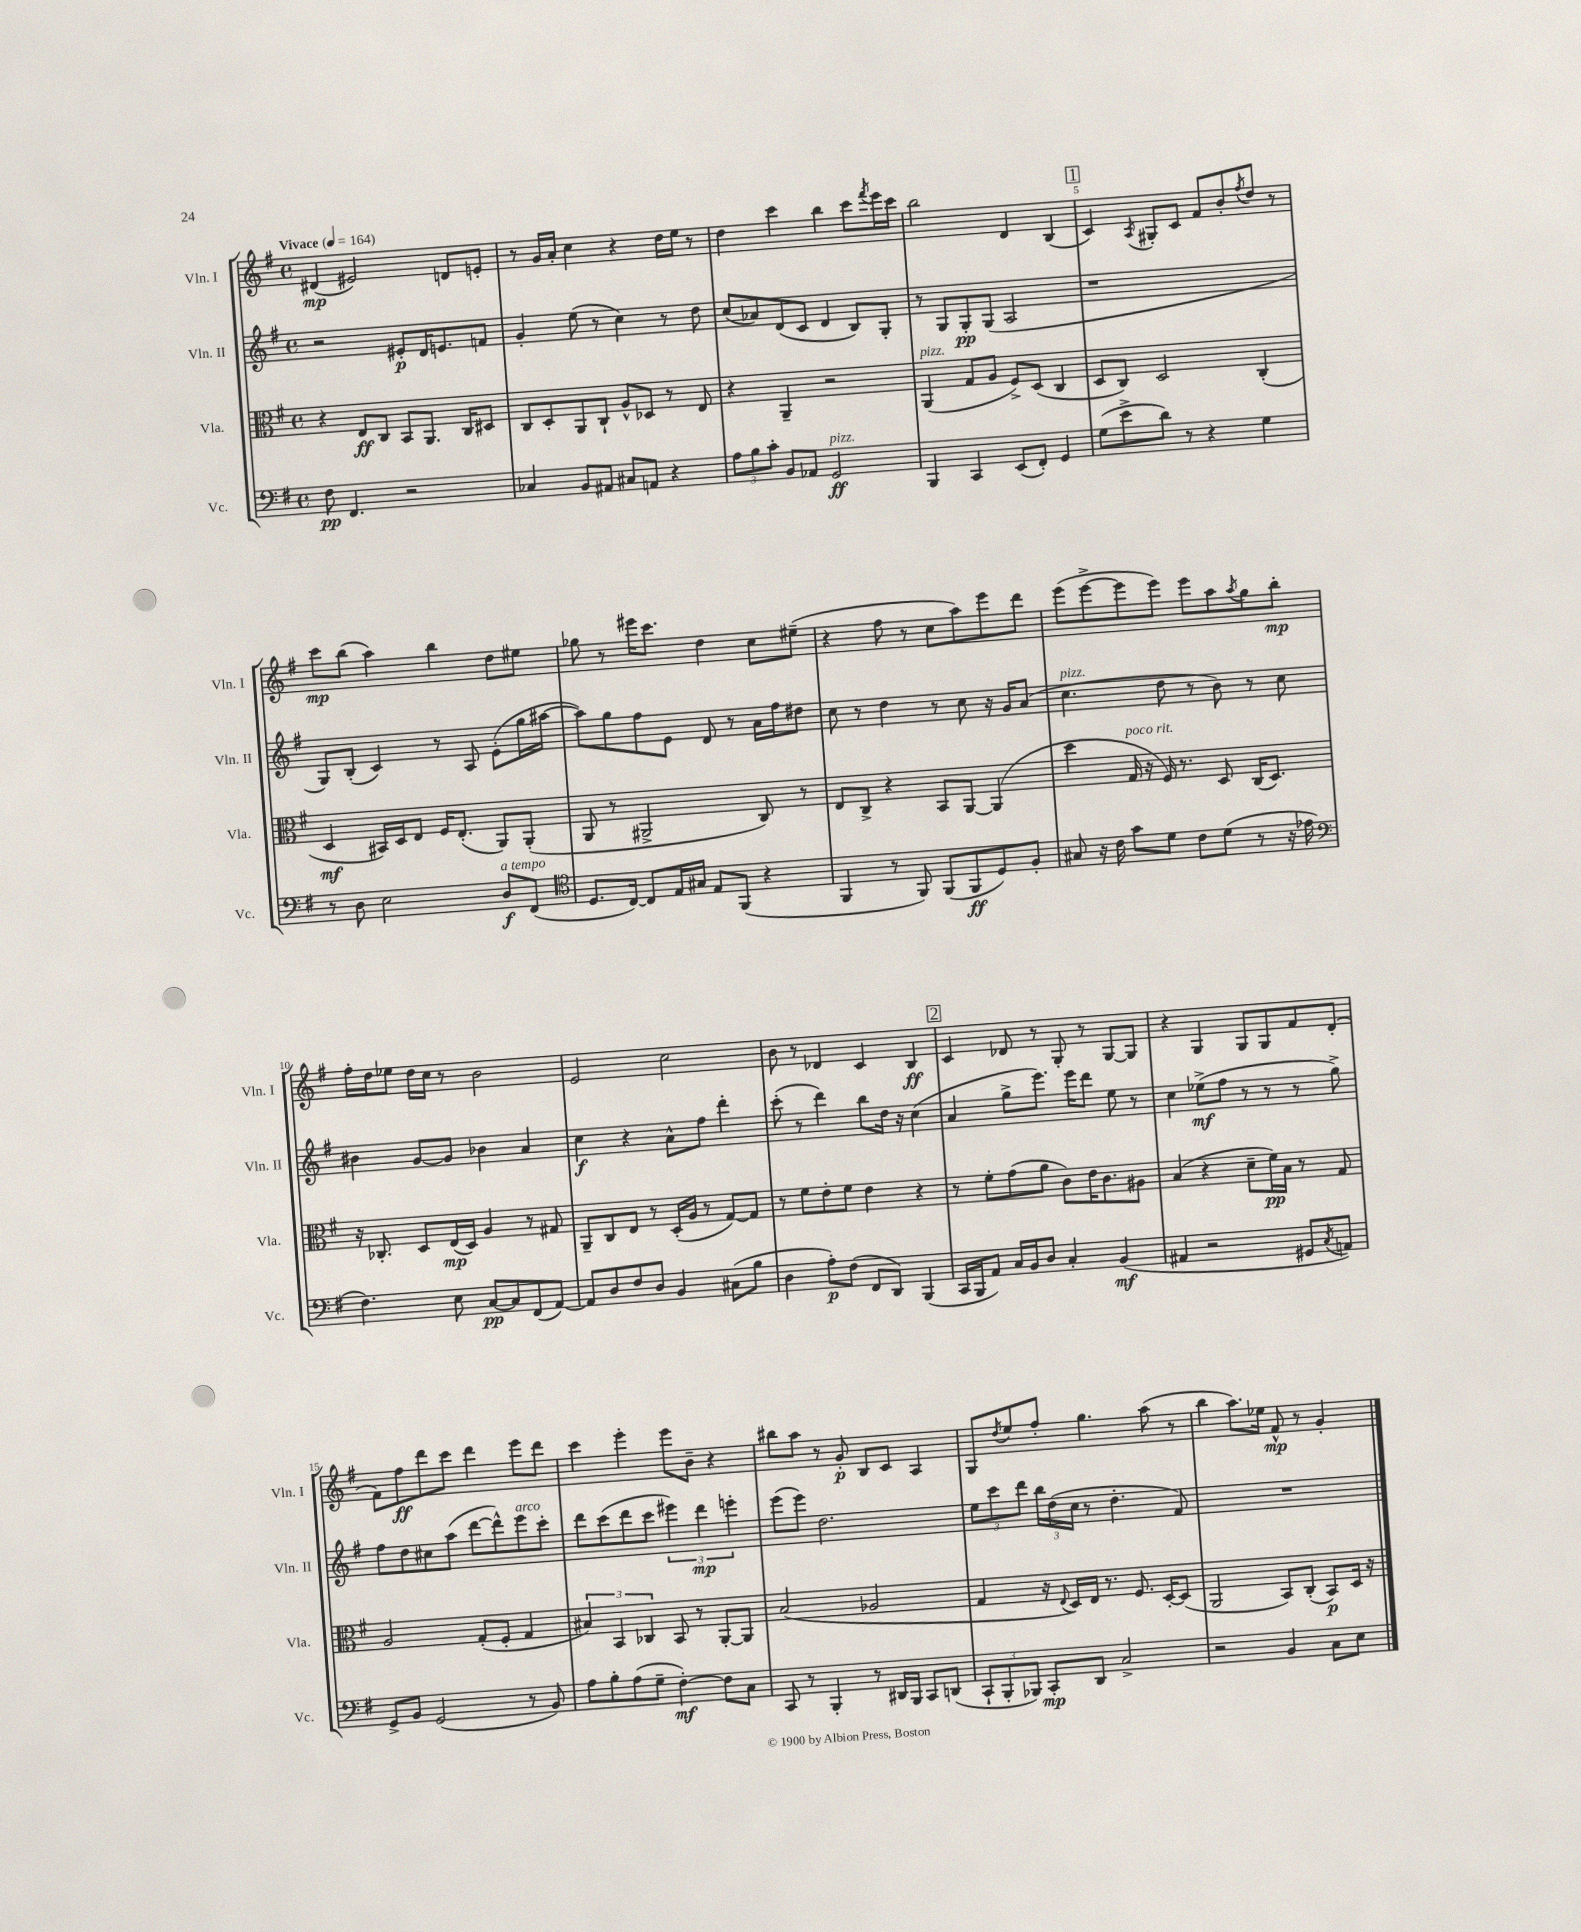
<<
\new StaffGroup <<
\new Staff = "s0" \with { instrumentName = "Vln. I" shortInstrumentName = "Vln. I" } {
    \clef treble \key g \major \defaultTimeSignature \time 4/4 \tempo "Vivace" 4 = 164
    dis'4\mp( eis'2) d'8 e'8-. |
    r8 g'16 a'16-. c''4 r4 d''16 e''16 r8 |
    d''4 c'''4 b''4 c'''8 \acciaccatura { fis'''8 } e'''16 c'''16 |
    b''2 d'4 b4( |
    \mark \markup { \box "1" } c'4) \acciaccatura { a8 } gis8-. c'8 fis'8 b'8-. \acciaccatura { fis''8 } d''8 r8 |
    c'''8\mp b''8( a''4) b''4 d''8 eis''8 |
    ges''8 r8 eis'''16 c'''8. d''4 c''8 eis''8--( |
    r4 fis''8 r8 c''8 a''8) e'''8 d'''8 |
    e'''8( e'''8~-> e'''8 e'''8) e'''8 a''8 \acciaccatura { a''8 } g''8 b''8-.\mp |
    fis''16-. d''16 ees''8 d''16 c''16 r8 b'2 |
    e'2 c''2 |
    b'8 r8 des'4 c'4 b4\ff |
    \mark \markup { \box "2" } c'4 des'8 r8 g8-. r8 g8~ g8 |
    r4 g4 g8 g8 fis'8 d'8-.( |
    fis'8) fis''8\ff d'''8 c'''8 d'''4 e'''8 d'''8 |
    c'''4 e'''4-. e'''8 b'8-- r4 |
    bis''8 a''8 r8 g'8-.\p b8 c'8 a4 |
    g8 \acciaccatura { d''8 } e''8 fis''8-. g''4. a''8( r8 |
    b''4 a''8.) ees''16 fis'8-^\mp r8 g'4-. \bar "|." |
}
\new Staff = "s1" \with { instrumentName = "Vln. II" shortInstrumentName = "Vln. II" } {
    \clef treble \key g \major \defaultTimeSignature \time 4/4
    r2 eis'8-.\p d'16 e'8. f'8 |
    g'4-. e''8( r8 c''4) r8 d''8 |
    c''8( aes'8) d'8( c'8 d'4 b8) g8-. |
    r8 g8 g8-.\pp g8( a2 |
    \mark \markup { \box "1" } r1 |
    g8) b8-.( c'4) r8 a8 e'8-.( g''16 ais''16~ |
    ais''8) g''8 fis''8 e'8 d'8 r8 a'16 fis''16 dis''8 |
    c''8 r8 d''4 r8 c''8 r16 g'16 a'8( |
    c''4.^\markup { \italic "pizz." } d''8 r8 b'8) r8 c''8 |
    bis'4 g'8~ g'8 bes'4 a'4 |
    c''4\f r4 a'8-^ fis''8 d'''4-. |
    c'''8-.( r8 d'''4) b''8 d''16 r16 c''4( |
    \mark \markup { \box "2" } a'4 g''8-> e'''8.) e'''16 d'''8 e''8 r8 |
    c''4 ees''8->\mf( fis''8 r8 r8 r8 g''8->) |
    fis''8 d''8 cis''8 a''8( d'''8~ d'''8-^) e'''8^\markup { \italic "arco" } c'''8-. |
    d'''8 c'''8( d'''8 c'''8 \tuplet 3/2 { eis'''4) d'''4\mp e'''4-. } |
    e'''8( e'''8) d''2. |
    \tuplet 3/2 { e''8 c'''8 d'''8 } \tuplet 3/2 { b''16 d''16( c''16 } r8 d''4.-. fis'8) |
    R1 \bar "|." |
}
\new Staff = "s2" \with { instrumentName = "Vla." shortInstrumentName = "Vla." } {
    \clef alto \key g \major \defaultTimeSignature \time 4/4
    r4 e8\ff c8 b,8 a,8. c16 dis8 |
    c8 d8-. a,8 c8-! a8-^ des8 r8 e8 |
    r4 a,4-- r2 |
    a,4^\markup { \italic "pizz." }( g8 a8 fis8->) d8( c4 |
    \mark \markup { \box "1" } d8 c8) d2 c4-.( |
    d4\mf bis,16) d16 e8 fis16 e8.-.( a,8) a,8-.( |
    a,8 r8 ais,2-> c8) r8 |
    e8 c8-> r4 b,8 a,8~ a,4( |
    d''4 g16^\markup { \italic "poco rit." } r16 fis16) r8. d8 c16( d8.) |
    r16 ces8.-. d8 e16\mp( d16) a4 r8 gis8 |
    a,8-- c8 e8 r8 d16-.( a16 r8 g8~) g8 |
    r8 fis'8 e'8-. fis'8 e'4 r4 |
    \mark \markup { \box "2" } r8 fis'8-. g'8( a'8 c'8) e'16 c'8. ais8 |
    b4( r4 d'8-- fis'16\pp) b16 r8 g8 |
    a2 g8-.( fis8-. g4 |
    \tuplet 3/2 { bis4) b,4 ces4 } b,8 r8 a,8~-. a,8 |
    b2( aes2 |
    g4 r16 \appoggiatura { e8 } d16) e16 r8. fis8. d16~-. d8( |
    a,2 b,8) c8-.( b,8\p) d16 r16 \bar "|." |
}
\new Staff = "s3" \with { instrumentName = "Vc." shortInstrumentName = "Vc." } {
    \clef bass \key g \major \defaultTimeSignature \time 4/4
    fis8\pp fis,4. r2 |
    ces4 b,8 ais,8 cis8 a,8 r4 |
    \tuplet 3/2 { a8 b8 c'8-. } b,8 aes,8 g,2\ff^\markup { \italic "pizz." } |
    b,,4 c,4 e,8( fis,8-.) g,4 |
    \mark \markup { \box "1" } g8( e'8-> d'8) r8 r4 g4 |
    r8 d8 e2 d8\f^\markup { \italic "a tempo" } fis,8( |
    \clef tenor d8. c16~) c8 e16 gis16 e8 fis,8( r4 |
    fis,4 r8 fis,8) fis,8( fis,8\ff d8) fis8-. |
    gis8 r16 c'16 g'8 d'8 c'8 d'8( r8 r16 ees'16 |
    \clef bass fis4.) e8 c8~\pp c8 fis,8( a,8~) |
    a,8 d8 fis8 d8 b,4 cis8( b8 |
    d4 a8-.\p) fis8( fis,8 d,8) b,,4( |
    \mark \markup { \box "2" } c,16 b,,16 a,8) c16 b,16 d8 c4-. b,4\mf( |
    ais,4 r2 gis,8 \acciaccatura { c8 } a,8) |
    g,8-> b,8 g,2( r8 b,8) |
    a8 b8-. a8( g8-- fis4~-.\mf) fis8 c8 |
    c,8 r8 b,,4-. r8 dis,16 b,,16 c,8 d,8( |
    \tuplet 3/2 { c,8-! b,,8-. bes,,8) } c,8-.\mp d,8 c2-> |
    r2 b,4 c8 e8 \bar "|." |
}
>>
>>
\layout { \context { \Score \override BarNumber.break-visibility = ##(#f #t #t) barNumberVisibility = #(every-nth-bar-number-visible 5) } }
